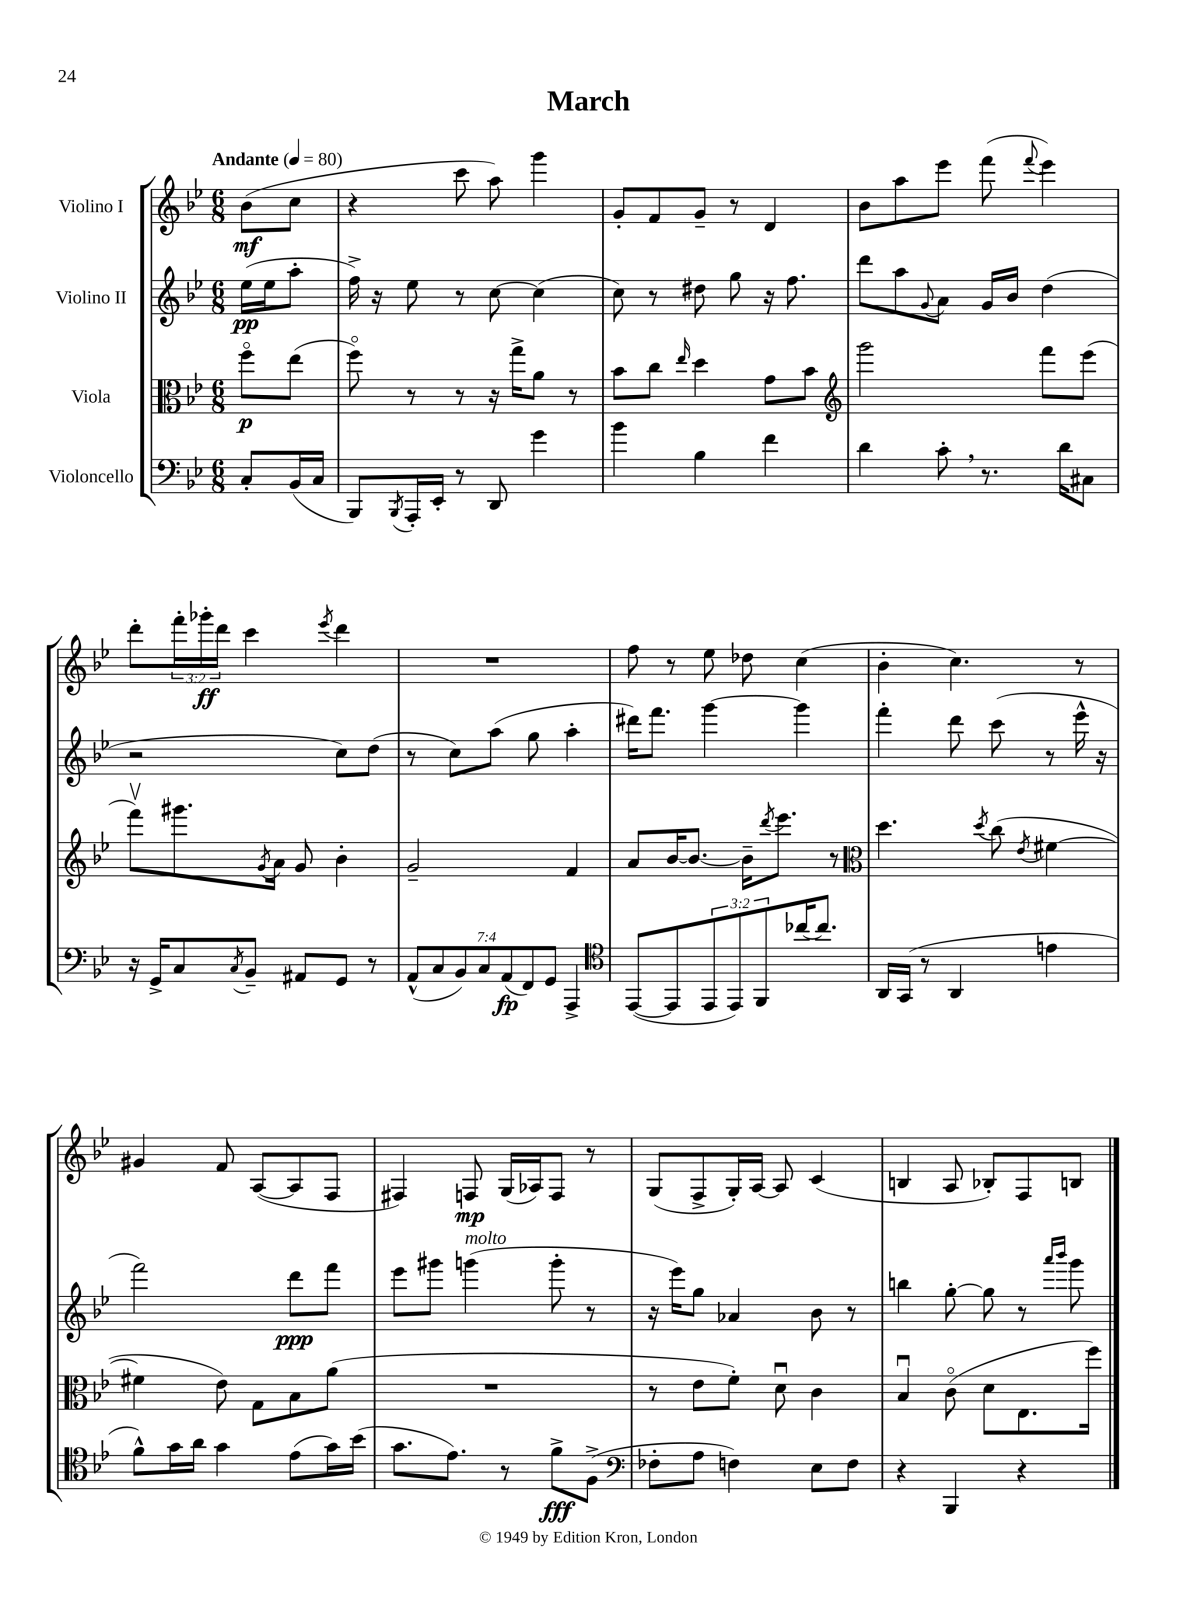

**kern	**kern	**kern	**kern
*staff4	*staff3	*staff2	*staff1
*clefF4	*clefC3	*clefG2	*clefG2
*k[b-e-]	*k[b-e-]	*k[b-e-]	*k[b-e-]
*M6/8	*M6/8	*M6/8	*M6/8
*MM80	*MM80	*MM80	*MM80
8C'	8ffo	(16ee-	(8b-
.	.	16ee-	.
(16BB-	(8ee-	8aa'	8cc
16C	.	.	.
=	=	=	=
8BBB-)	8ffo)	16ff^)	4r
.	.	16r	.
8qBBB-	.	.	.
16AAA'	8r	8ee-	.
16EE-'	.	.	.
8r	8r	8r	8ccc
8DD	16r	[8cc	8aa)
.	16gg^	.	.
4g	8a	(4cc]	4ggg
.	8r	.	.
=	=	=	=
4b-	8b-	8cc)	8g'
.	8cc	8r	8f
.	16qqee-	.	.
4B-	4dd	8dd#	8g~
.	.	8gg	8r
4f	8g	16r	4d
.	.	8.ff	.
.	8b-	.	.
=	=	=	=
*	*clefG2	*	*
4d	2ggg	8ddd	8b-
.	.	8aa	8aa
.	.	8qqg	.
8c'	.	8a	8eee-
8.r	.	16g	(8fff
.	.	16b-	.
.	.	.	8qqfff
.	8fff	(4dd	4eee-)
16d	.	.	.
8C#	(8eee-	.	.
=	=	=	=
16r	8fffv)	2r	8ddd'
16GG^	.	.	.
8C	8.ggg#	.	24fff'
.	.	.	24ggg-'
.	.	.	24ddd
8qC	.	.	.
8BB-~	.	.	4ccc
.	8qg	.	.
.	16a	.	.
8AA#	8g	.	.
.	.	.	8qeee-
8GG	4b-'	8cc)	4ddd
8r	.	(8dd	.
=	=	=	=
(14AA^^	2g~	8r	2.r
14C	.	.	.
.	.	8cc)	.
14BB-)	.	.	.
14C	.	.	.
.	.	(8aa	.
(14AA	.	.	.
14FF)	.	.	.
.	.	8gg	.
14GG	.	.	.
4AAA^	4f	4aa'	.
=	=	=	=
*clefC4	*	*	*
([8EE-	8a	16ddd#)	8ff
.	.	8.fff	.
8EE-]	[16b-	.	8r
.	8.b-_	.	.
12EE-	.	[4ggg	8ee-
12EE-)	.	.	.
.	16b-~]	.	8dd-
12FF	.	.	.
.	8qddd	.	.
.	8.eee-	.	.
[16cc-	.	4ggg]	(4cc
8.cc-]	.	.	.
.	8r	.	.
=	=	=	=
*	*clefC3	*	*
16AA	4.dd	4fff'	4b-'
(16GG	.	.	.
8r	.	.	.
4AA	.	8ddd	4.cc)
.	8qdd	.	.
.	(8cc	(8ccc	.
.	8qe-	.	.
4e	[4f#	8r	.
.	.	16eee-^^	8r
.	.	16r	.
=	=	=	=
8f^^)	4f#]	2fff)	4g#
16g	.	.	.
16a	.	.	.
4g	8e-)	.	8f
.	8G	.	([8A
(8e-	8B-	8ddd	8A]
16g)	(8a	8fff	8F
(16b-	.	.	.
=	=	=	=
8.g	2.r	8eee-	4F#)
.	.	8ggg#	.
8.e-)	.	.	.
.	.	(4ggg	8F
8r	.	.	(16G
.	.	.	16A-)
8f^	.	8ggg'	8F
(8F^	.	8r	8r
=	=	=	=
*clefF4	*	*	*
8F-'	8r	16r	(8G
.	.	16eee-)	.
8A	8e-	8gg	8F^
4F)	8f')	4a-	16G')
.	.	.	[16A
.	8du	.	8A]
8E-	4c	8b-	(4c
8F	.	8r	.
=	=	=	=
4r	4B-u	4bb	4B
4BBB-	(8co	[8gg'	8A
.	8d	8gg]	8B-')
4r	8.E-	8r	8F
.	.	16qqaaa	.
.	.	16qqbbb-	.
.	.	8ggg	8B
.	16ff)	.	.
==	==	==	==
*-	*-	*-	*-
